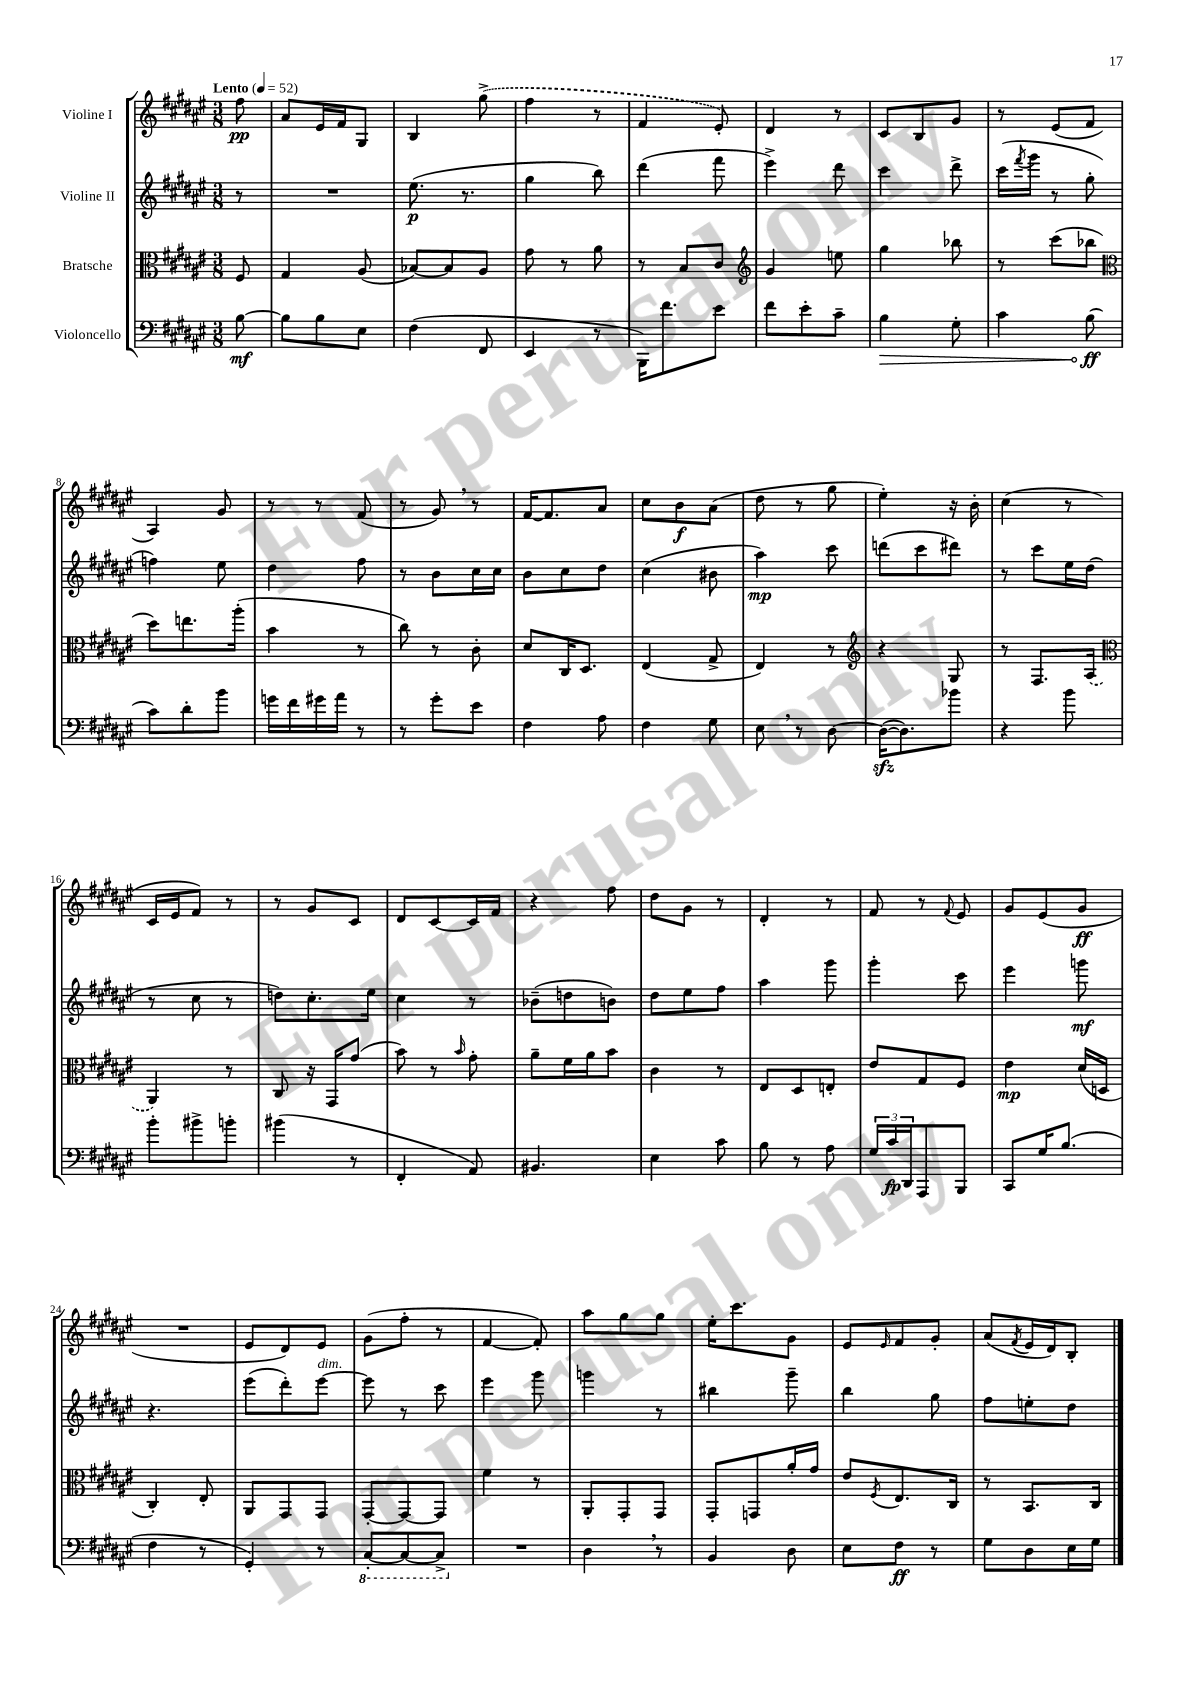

**kern	**kern	**kern	**kern
*staff4	*staff3	*staff2	*staff1
*clefF4	*clefC3	*clefG2	*clefG2
*k[f#c#g#d#a#e#]	*k[f#c#g#d#a#e#]	*k[f#c#g#d#a#e#]	*k[f#c#g#d#a#e#]
*M3/8	*M3/8	*M3/8	*M3/8
*MM52	*MM52	*MM52	*MM52
[8B	8F#	8r	8ff#
=	=	=	=
8B]	4G#	4.r	8a#
8B	.	.	16e#
.	.	.	16f#
8E#	(8A#	.	8G#
=	=	=	=
(4F#	[8B-)	(8.ee#	4B
.	8B-]	.	.
.	.	8.r	.
8FF#	8A#	.	(8gg#^
=	=	=	=
4EE#	8g#	4gg#	4ff#
.	8r	.	.
8r	8a#	8bb)	8r
=	=	=	=
16BBB)	8r	(4ddd#	4f#
8.f#	.	.	.
.	8B	.	.
8e#	8c#	8fff#	8e#')
=	=	=	=
*	*clefG2	*	*
8f#	4g#	4eee#^)	4d#
8e#'	.	.	.
8c#~	8ee	8ddd#	8r
=	=	=	=
4B	4gg#	4ccc#	8c#
.	.	.	8B
8G#'	8bb-	8ddd#^	8g#
=	=	=	=
4c#	8r	(16ccc#	8r
.	.	8qfff#	.
.	.	16ggg#	.
.	(8ccc#	8r	(8e#
(8B	8bb-	8gg#'	8f#
=	=	=	=
*	*clefC3	*	*
8c#)	8dd#)	4ff)	4A#)
8d#'	8.ee	.	.
8b	.	8ee#	8g#
.	(16aa#'	.	.
=	=	=	=
16g	4b	4dd#	8r
16f#	.	.	.
16g#	.	.	8r
16a#	.	.	.
8r	8r	8ff#	(8f#
=	=	=	=
8r	8cc#)	8r	8r
8g#'	8r	8b	8g#)
8e#	8c#'	16cc#	8r
.	.	16cc#	.
=	=	=	=
4F#	8d#	8b	[16f#
.	.	.	8.f#]
.	16C#	8cc#	.
.	8.D#	.	.
8A#	.	8dd#	8a#
=	=	=	=
4F#	(4E#	(4cc#	8cc#
.	.	.	8b
8G#	8G#^	8b#	(8a#
=	=	=	=
8E#	4E#)	4aa#)	8dd#
8r	.	.	8r
[8D#	8r	8ccc#	8gg#
=	=	=	=
*	*clefG2	*	*
(16D#_	4r	(8ddd	4ee#')
8.D#])	.	.	.
.	.	8ccc#	.
8b-	8G#	8ddd#)	16r
.	.	.	16b'
=	=	=	=
4r	8r	8r	(4cc#
.	8.F#	8ccc#	.
8b	.	16ee#	8r
.	(16A#	(16dd#	.
=	=	=	=
*	*clefC3	*	*
8b'	4AA#)	8r	16c#
.	.	.	16e#
8b#^	.	8cc#	8f#)
8b'	8r	8r	8r
=	=	=	=
(4b#	8C#	8dd)	8r
.	16r	8.cc#'	8g#
.	16GG#	.	.
8r	(8g#	.	8c#
.	.	16ee#	.
=	=	=	=
4FF#'	8b)	4cc#	8d#
.	8r	.	[8c#
.	16qqb	.	.
8AA#)	8g#'	8r	16c#]
.	.	.	16f#
=	=	=	=
4.BB#	8a#~	(8b-~	4r
.	16f#	8dd	.
.	16a#	.	.
.	8b	8b)	8ff#
=	=	=	=
4E#	4c#	8dd#	8dd#
.	.	8ee#	8g#
8c#	8r	8ff#	8r
=	=	=	=
8B	8E#	4aa#	4d#'
8r	8D#	.	.
8A#	8E'	8ggg#	8r
=	=	=	=
24G#	8e#	4ggg#'	8f#
24c#	.	.	.
24DD#	.	.	.
8AAA#	8G#	.	8r
.	.	.	8qqf#
8BBB	8F#	8ccc#	8e#
=	=	=	=
8CC#	4e#	4eee#	8g#
16G#	.	.	(8e#
(8.B	.	.	.
.	(16d#	8ggg	8g#
.	16D	.	.
=	=	=	=
4F#	4C#')	4.r	4.r
8r	8E#'	.	.
=	=	=	=
4GG#')	8AA#	(8eee#	8e#
.	8GG#	8ddd#')	8d#)
8r	8GG#	[8eee#	8e#
=	=	=	=
[8CC#'	[8GG#'	8eee#]	(8g#
8CC#_	8GG#_	8r	8ff#'
8CC#^]	8GG#]	8ccc#	8r
=	=	=	=
4.r	4f#	4eee#	[4f#
.	8r	8ggg#	8f#'])
=	=	=	=
4D#	8AA#'	4ggg	8aa#
.	8GG#'	.	8gg#
8r	8GG#	8r	8gg#
=	=	=	=
4BB	8GG#'	4bb#	16ee#'
.	.	.	8.ccc#
.	8GG	.	.
8D#	16a#'	8ggg#~	8g#
.	16g#	.	.
=	=	=	=
8E#	8e#	4bb	8e#
.	8qF#	.	16qqe#
8F#	8.E#	.	8f#
8r	.	8gg#	8g#'
.	16C#	.	.
=	=	=	=
8G#	8r	8ff#	(8a#
.	.	.	8qf#
8D#	8.BB	8ee'	16e#
.	.	.	16d#)
16E#	.	8dd#	8B'
16G#	16C#	.	.
==	==	==	==
*-	*-	*-	*-
